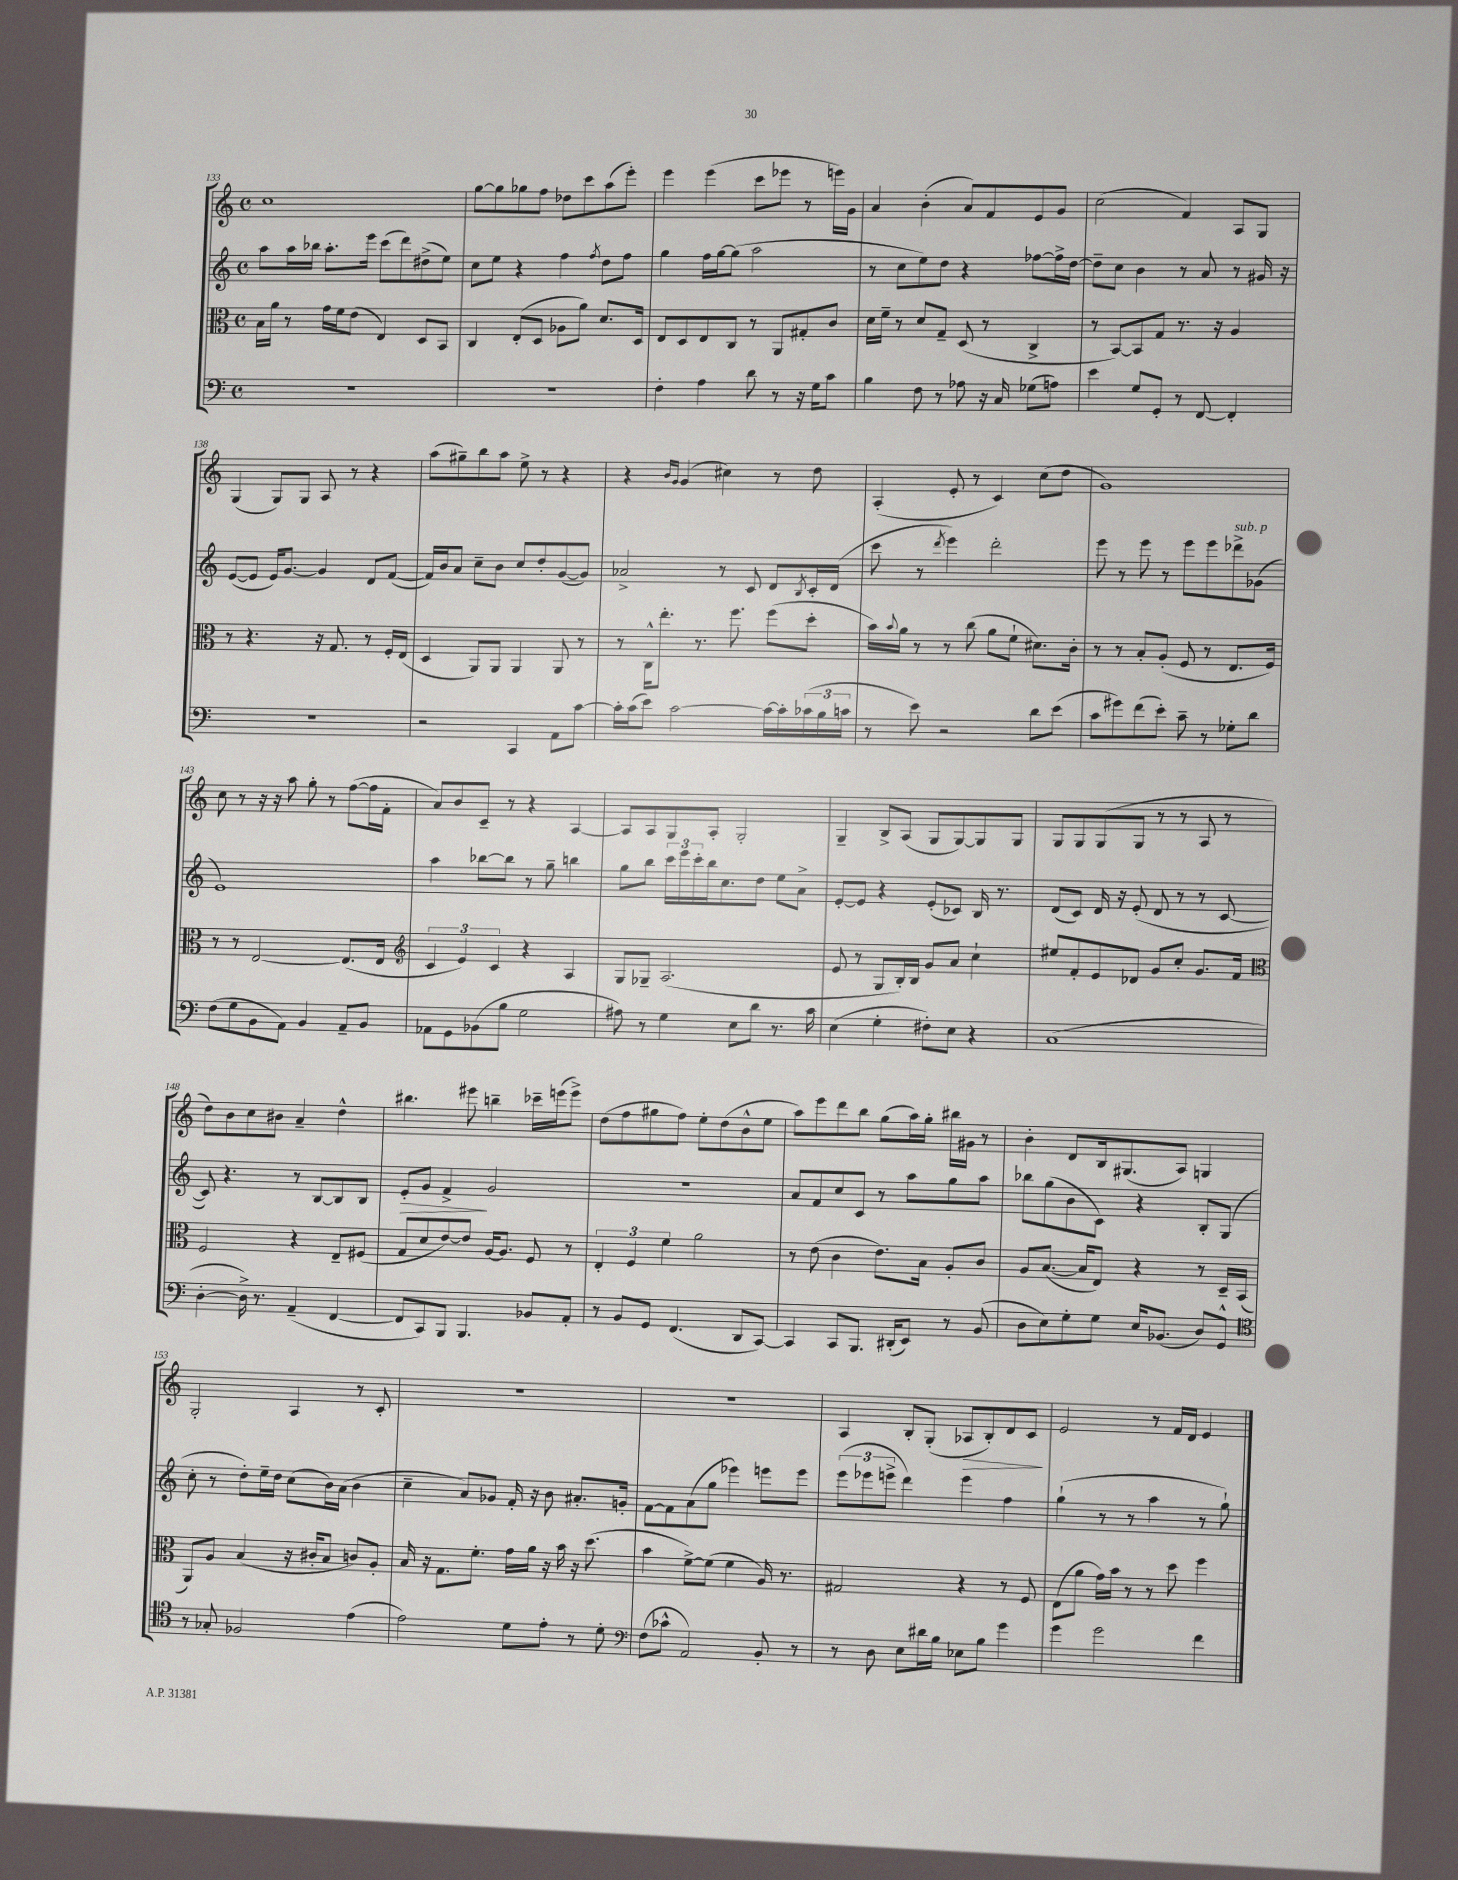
<<
\new StaffGroup <<
\new Staff = "s0" {
    \clef treble \key c \major \defaultTimeSignature \time 4/4
    c''1 |
    g''8~ g''8 ges''8 f''8 des''8 c'''8 a''8( e'''8-.) |
    e'''4 e'''4( c'''8 ees'''8 r8 e'''16) g'16 |
    a'4 b'4-.( a'8) f'8 e'8 g'8 |
    c''2( f'4) a8 g8 |
    g4( g8) g8 a8 r8 r4 |
    a''8( gis''8--) b''8 a''8 e''8-> r8 r4 |
    r4 \grace { b'16 g'16 } g'4( cis''4) r8 d''8 |
    a4-.( e'8-. r8 c'4) c''8( d''8 |
    g'1) |
    c''8 r8 r16 r16 a''8 g''8-. r8 f''8~( f''16 f'16-. |
    a'8) b'8 c'8-- r8 r4 a4~ |
    a8 a8 g8 a8-. g2-. |
    g4-- b8-> a8( g8 g8~) g8 g8 |
    g8 g8 g8( g8 r8 r8 a8 r8 |
    d''8) b'8 c''8 bis'8 a'4-- d''4-^ |
    bis''4. eis'''8 b''4-- ces'''16-- e'''16( e'''8->) |
    d''8( f''8 gis''8 f''8) e''8-. d''8( b'8-^ e''8 |
    a''8) e'''8 d'''8 b''8 g''8( a''16) g''16-. bis''16 gis'16 r8 |
    b'4-. d'8 b16 gis8.( a8) g4 |
    g2-. a4 r8 c'8-. |
    R1 |
    R1 |
    a4 b8-. g8-.( aes8\> b8-.) d'8 c'8\! |
    e'2 r8 f'16 d'16 e'4 \bar "|." |
}
\new Staff = "s1" {
    \clef treble \key c \major \defaultTimeSignature \time 4/4
    a''8 a''16 bes''16 a''8.-. e'''16 c'''8( d'''8) dis''8->( e''8) |
    c''8 e''8 r4 f''4 \acciaccatura { f''8 } d''8 f''8 |
    g''4 f''16 g''16~ g''8( a''2 |
    r8 c''8 e''8) d''8 r4 fes''8~ fes''16-> d''16~ |
    d''8-- c''8 b'4 r8 a'8 r8 gis'16 r16 |
    e'8~( e'8 e'16) g'8.~ g'4 d'8 f'8~( |
    f'16) b'16 a'8 c''8-- b'8 c''8 d''8-. g'8~( g'8) |
    aes'2-> r8 c'8 d'8 \acciaccatura { b8 } c'16-. d'16( |
    c'''8 r8 \acciaccatura { d'''8 } e'''4) d'''2-. |
    e'''8 r8 e'''8 r8 e'''8 e'''8 des'''8->^\markup { \italic "sub. p" } ges'8( |
    e'1) |
    a''4 bes''8~ bes''8 r8 g''8-- b''4 |
    g''8 b''8 \tuplet 3/2 { c'''16 e'''16 c'''16-. } b''16 c''8. d''8 e''8 a'8-> |
    e'8~-. e'8 r4 e'8-.( ces'8) b16 r8. |
    d'8( c'8) d'16 r16 e'8-.( d'8 r8 r8 c'8~ |
    c'8) r4. r8 b8~ b8 b8 |
    e'8-.\> g'8 f'4->\! g'2 |
    R1 |
    a'8 f'8 c''8 c'8 r8 a''8 g''8 a''8 |
    bes''8 g''8( b'8 c'8) r4 b8-. g8( |
    c''8-. r8 d''8-.) e''16-- d''16 c''8( b'16) a'16( b'4 |
    c''4-- a'8) ges'8 f'16-. r16 b'8 ais'8.-. g'16-. |
    f'8~ f'8 a'8( g''8 ees'''4) e'''8 e'''8 |
    \tuplet 3/2 { e'''8( ees'''8 e'''8-> } d'''4) e'''4 f''4 |
    g''4-!( r8 r8 a''4 r8 g''8-!) \bar "|." |
}
\new Staff = "s2" {
    \clef alto \key c \major \defaultTimeSignature \time 4/4
    b16 a'16 r8 g'16 f'16 e'8( e4) d8 b,8 |
    c4 e8-.( d8 aes8 a'8) d'8. d16 |
    e8 d8 e8 c8 r8 a,8 gis8-. c'8 |
    d'16 f'16-- r8 d'8 g8-- d8( r8 c4-> |
    r8 b,8~) b,8 g8 r8. r16 a4 |
    r8 r4. r16 g8. r8 f16-. e16( |
    d4 a,8) a,8 a,4 a,8 r8 |
    r8 c16-^ e''8.-. r8. f''8. f''8( d''8-. |
    b'16) \appoggiatura { b'8 } a'16 r8 r8 c''8( a'8 f'8-! dis'8.) c'16-. |
    r8 r8 b8-. a8-.( f8 r8 e8. f16) |
    r8 r8 e2~ e8.( e16 |
    \clef treble \tuplet 3/2 { c'4 e'4) c'4 } r4 a4 |
    g8 ges8-- a2.( |
    e'8 r8 g8 b16-.) b16 g'8 a'8 c''4-! |
    eis''8 f'8-. e'8 des'8 g'8 c''8-. g'8. f'16 |
    \clef alto f2 r4 e8-- fis8( |
    g8 d'8 e'8~) e'8 a16~ a8. f8 r8 |
    \tuplet 3/2 { e4-. f4 f'4 } a'2 |
    r8 e'8( c'4 e'8.) b16 a8-. c'8 |
    a8 b8.~( b16 e8) r4 r8 d16-- b,16( |
    a,8) a8 b4( r16 cis'16-. b8 c'8) a8-. |
    b16 r16 g8. f'8.-. g'16 a'16 r16 b'16 r16 d''8.( |
    b'4 f'8~->) f'8( f'4 a16) r8. |
    gis2 r4 r8 f8 |
    e8( a'8 g'16) b'16 r8 r8 d''8 f''4 \bar "|." |
}
\new Staff = "s3" {
    \clef bass \key c \major \defaultTimeSignature \time 4/4
    R1 |
    R1 |
    f4-. a4 d'8 r8 r16 g16 c'8 |
    b4 f8 r8 aes8 r16 c16 ges8( a8) |
    e'4 g8 g,8-. r8 f,8~ f,4-. |
    R1 |
    r2 c,4 a,8 c'8~ |
    c'16-. c'16( e'8) c'2~ c'16~ c'16-. \tuplet 3/2 { ces'16( b16 c'16 } |
    r8 e'8) r2 d'8 e'8( |
    c'8 gis'8) f'8( e'8-.) c'8-- r8 ges8-. d'8 |
    f8( g8 b,8 a,8) b,4 a,8-- b,8 |
    aes,8 g,8 bes,8( b8 g2 |
    ais8) r8 g4 e8 d'8 r8. c'16 |
    e4( g4-. fis8-.) e8 r4 |
    c1( |
    d4~-. d16->) r8. a,4--( f,4~ |
    f,8 c,8) b,,8 b,,4. bes,8 a,8-. |
    r8 b,8 g,8 f,4.( d,8 c,8~) |
    c,4 c,8 b,,8. dis,16-.( e,8) r8 b,8( |
    d8 e8) g8-. g8 e16 bes,8.( d8) g,8-^ |
    \clef tenor r8 ges8-. fes2 e'4( |
    e'2) d'8 e'8-. r8 d'8-. |
    \clef bass f8( ces'8-^ a,2) b,8-. r8 |
    r8 d8 e8 dis'16 b16 ees8 b8 g'4 |
    g'4 g'2 f'4 \bar "|." |
}
>>
>>
\layout { \context { \Score currentBarNumber = #133 } }
